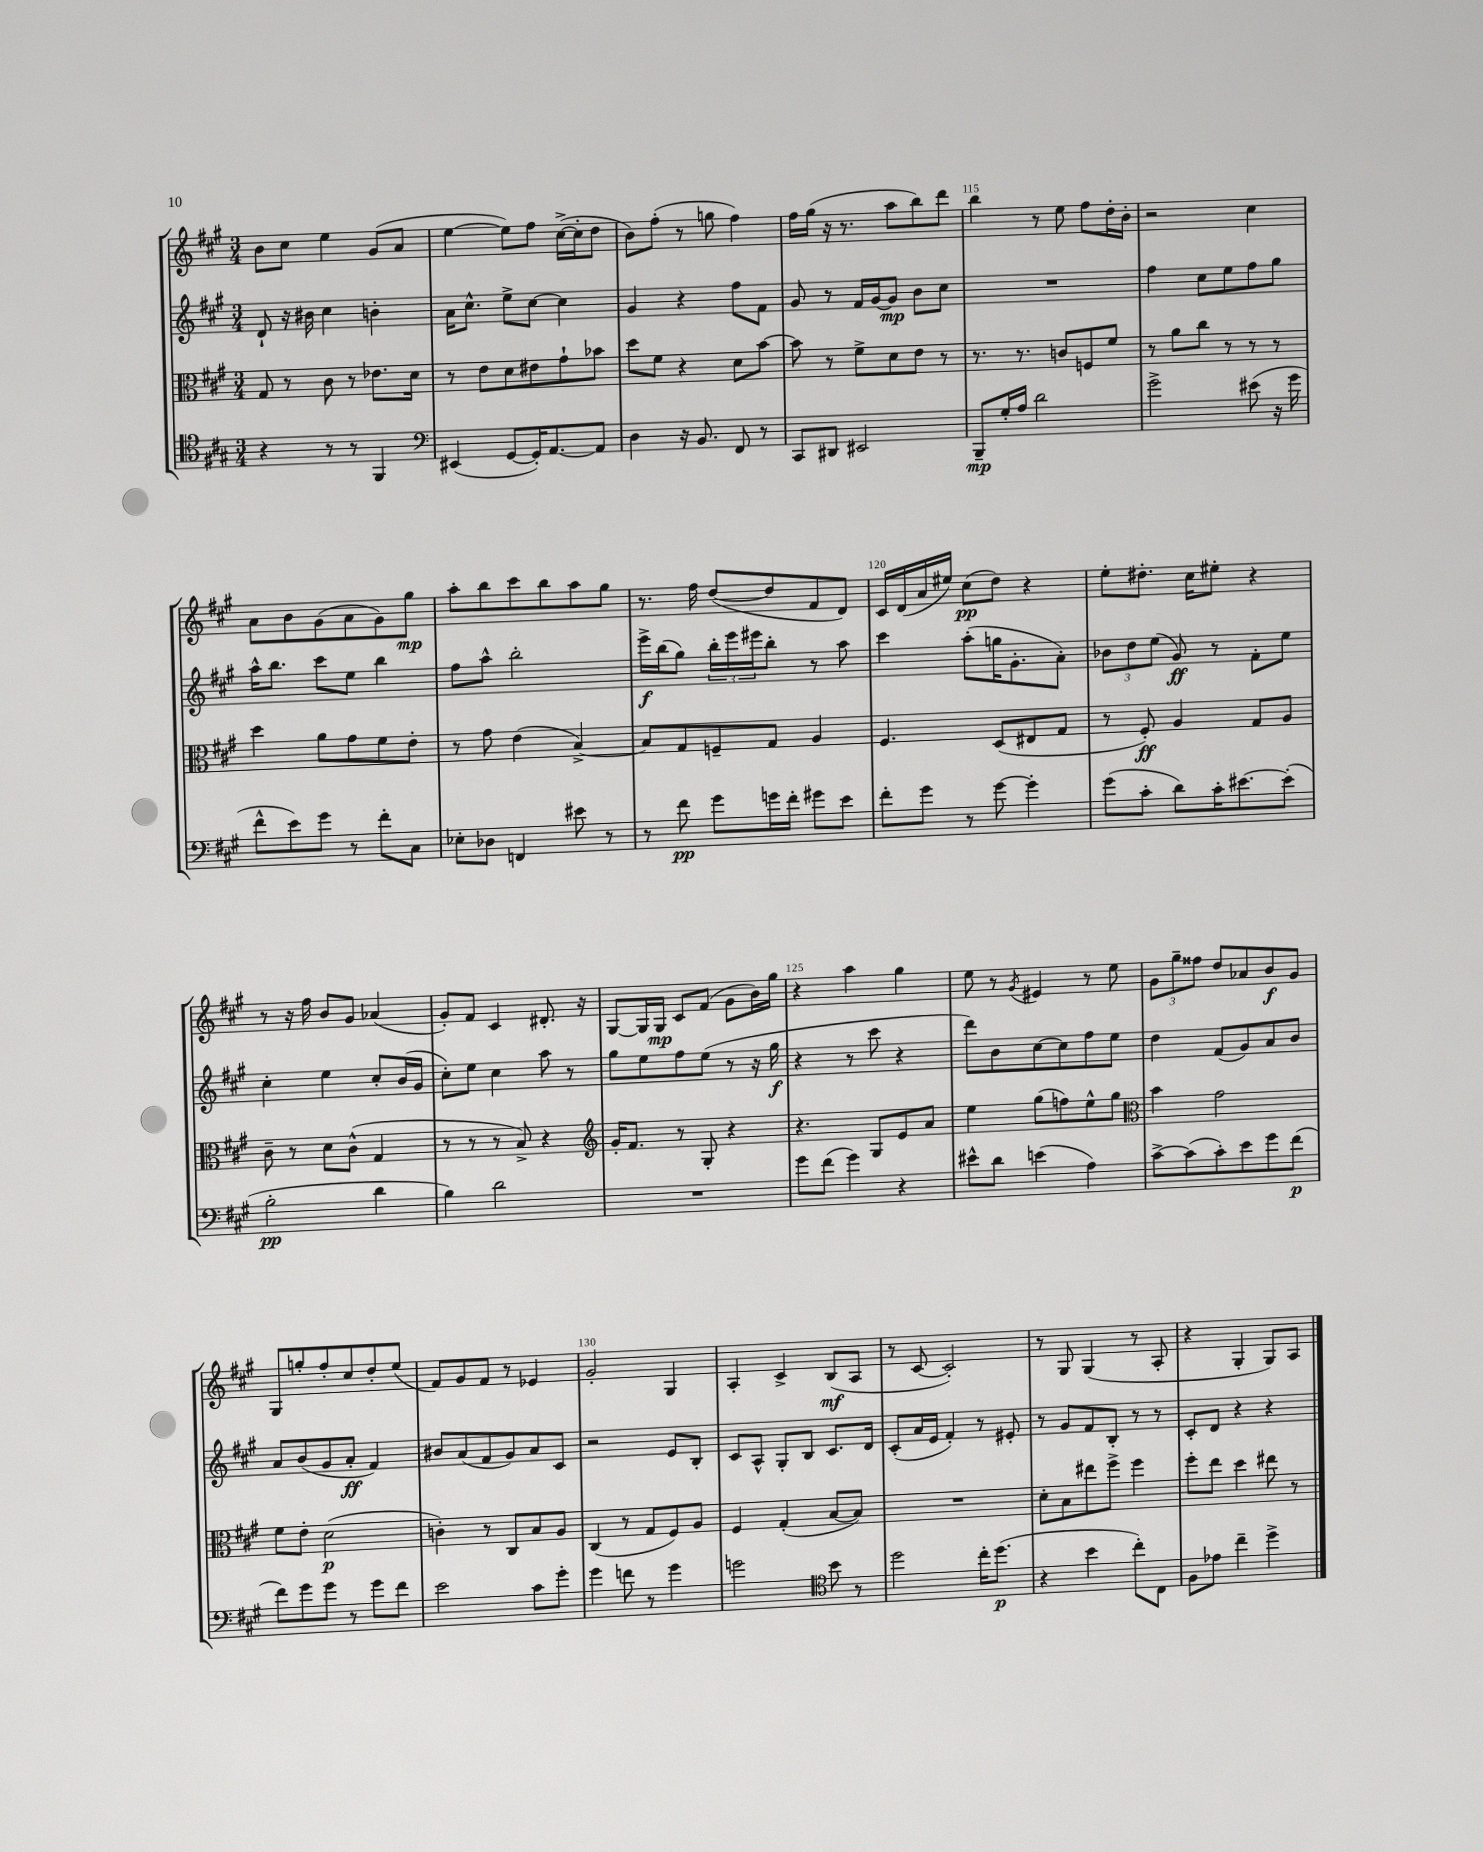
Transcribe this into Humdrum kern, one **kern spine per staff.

**kern	**kern	**kern	**kern
*staff4	*staff3	*staff2	*staff1
*clefC4	*clefC3	*clefG2	*clefG2
*k[f#c#g#]	*k[f#c#g#]	*k[f#c#g#]	*k[f#c#g#]
*M3/4	*M3/4	*M3/4	*M3/4
4r	8G#/	8d`/	8b\L
.	8r	16r	8cc#\J
.	.	16b#\	.
8r	8c#\	4cc#\	4ee\
8r	8r	.	.
4FF#/	8.e-\L	4b'\	(8g#/L
.	.	.	8a/J
.	16d\Jk	.	.
=	=	=	=
*clefF4	*	*	*
(4EE#/	8r	16a\LK	[4ee\
.	.	8.cc#^^\J	.
.	8e\L	.	.
[8GG#/L	8d\	8ee^\L	8ee\]L)
16GG#'/]K)	8e#\	[8cc#\J	8ff#\J
[8.AA/	.	.	.
.	8g#`\	4cc#\]	([16cc#^\LL
.	.	.	16cc#'\]J
8AA/]J	8b-\J	.	8dd\J
=	=	=	=
4D\	8dd\L	4g#/	8b\L)
.	8f#\J	.	(8ff#'\J
16r	4r	4r	8r
8.BB/	.	.	.
.	.	.	8gg\
8FF#/	8d\L	8ff#\L	4ff#\)
8r	[8b\J	8f#\J	.
=	=	=	=
8CC#/L	8b\]	8g#/	16ff#\LL
.	.	.	(16gg#\JJ
8DD#/J	8r	8r	16r
.	.	.	8.r
2EE#/	8f#^\L	16f#/LL	.
.	.	[16g#/J	.
.	8d\	8g#/]J	8aa\L
.	8e\J	8b\L	8bb\)
.	8r	8cc#\J	8ddd\J
=	=	=	=
8BBB~/L	8.r	2.r	4bb\
16G#'/L	.	.	.
16A/JJ	8.r	.	.
2d\	.	.	8r
.	8c/L	.	8ee\
.	8F/	.	8ff#\L
.	8f#/J	.	16dd'\L
.	.	.	16b'\JJ
=	=	=	=
2g#^\	8r	4ff#\	2r
.	8a\L	.	.
.	8cc#\J	8cc#\L	.
.	8r	8ee\	.
(8e#\	8r	8ff#\	4cc#\
16r	8r	8gg#\J	.
16g#\	.	.	.
=	=	=	=
8f#^^\L	4dd\	16aa^^\LK	8a\L
.	.	8.bb\J	.
8e\)	.	.	8b\
8g#\J	8a\L	8ccc#\L	(8g#\
8r	8g#\	8ee\J	8a\
8f#'\L	8f#\	4bb\	8g#\)
8C#\J	8e'\J	.	8gg#\J
=	=	=	=
8E-'\L	8r	8ff#\L	8aa'\L
8D-\J	8g#\	8aa^^\J	8bb\
4FF/	(4e\	2bb'\	8ccc#\
.	.	.	8bb\
8e#\	[4B^/)	.	8aa\
8r	.	.	8gg#\J
=	=	=	=
8r	8B/]L	16eee^\LL	8.r
.	.	(16bb\J	.
8f#\	8G#/	8gg#\J)	.
.	.	.	16ff#\
8g#\L	8F~/	24bb'\LL	([8dd/L
.	.	24eee\	.
.	.	24eee#\J	.
16g\L	8G#/J	8bb'\J	8dd/]
16f#'\JJ	.	.	.
8g#\L	4A/	8r	8f#/
8e\J	.	8aa\	8d/J)
=	=	=	=
8f#'\L	4.F#/	4ccc#\	16c#/LL
.	.	.	(16d/
8g#\J	.	.	16a/
.	.	.	16ee#/JJ)
8r	.	(8aa'\L	(8cc#\L
[8g#\	(8D/L	16gg\K	8dd\J)
.	.	8.g#'\	.
4g#'\]	8E#/	.	4r
.	8G#/J	8a'\J)	.
=	=	=	=
(8g#\L	8r	12b-\L	8ee'\L
.	.	12dd\	.
8c#'\J	8F#'/)	.	8.dd#'\J
.	.	(12ee\J	.
8d\L)	4A/	8g#/)	.
.	.	.	16cc#\LK
16c#'\K	.	8r	8ee#'\J
[8.e#\	.	.	.
.	8G#/L	8f#'\L	4r
(8e#'\]J	8A/J	8ee\J	.
=	=	=	=
2B'\	8c#~\	4cc#'\	8r
.	8r	.	16r
.	.	.	16ff#\
.	8d\L	4ee\	8b/L
.	(8c#^^\J	.	8g#/J
4d\	4G#/	8cc#'/L	(4a-/
.	.	(16b/L	.
.	.	16g#/JJ	.
=	=	=	=
4B\)	8r	8cc#'\L)	8g#'/L)
.	8r	8ee\J	8f#/J
2d\	8r	4cc#\	4c#/
.	8B^/)	.	.
.	4r	8aa\	8.d#'/
.	.	8r	.
.	.	.	16r
=	=	=	=
*	*clefG2	*	*
2.r	16g#'/LK	8gg#\L	[8G#/L
.	8.f#/J	.	.
.	.	8ee\	16G#/]L
.	.	.	16G#/JJ
.	8r	8ff#\	8c#/L
.	8G#'/	(8ee\J	(8f#/J
.	4r	8r	8g#\L
.	.	16r	16b\L)
.	.	16gg#\	16gg#\JJ
=	=	=	=
8g#\L	4.r	4r	4r
(8f#\J	.	.	.
4g#\)	.	8r	4aa\
.	8G#/L	8ccc#\	.
4r	8e/	4r	4gg#\
.	8a/J	.	.
=	=	=	=
8e#^^\L	4ee\	8ddd\L)	8ee\
8d\J	.	8b\	8r
.	.	.	8qg#/
(4e\	(8gg#\L	[8cc#\	4e#/
.	8ff\)	8cc#\]	.
4A\)	8ee^^\	8ff#\	8r
.	8gg#\J	8ee\J	8ee\
=	=	=	=
*	*clefC3	*	*
[8c#^\L	4b\	4dd\	12g#\L
.	.	.	12gg#~\
(8c#\]	.	.	.
.	.	.	12ff##\J
8c#'\)	2g#\	(8f#/L	8dd/L
8e\	.	8g#/)	8a-/
8g#\	.	8a/	8b/
(8f#\J	.	8b/J	8g#/J
=	=	=	=
8f#\L)	8f#\L	8a/L	8G#/L
8g#\	8e'\J	(8b/	8gg'/
8g#\J	(2d\	8g#/	8ff#'/
8r	.	8a'/J	8cc#/
8g#\L	.	4f#/)	8dd'/
8f#\J	.	.	(8ee/J
=	=	=	=
2e\	4c'\)	8b#/L	8f#/L)
.	.	(8a/	8g#/
.	8r	8f#/	8f#/J
.	8C#/L	8g#/)	8r
8c#\L	8B/	8a/	4e-/
8g#'\J	8A/J	8c#/J	.
=	=	=	=
4g#\	(4C#/	2r	2g#'/
8f\	8r	.	.
8r	8G#/L	.	.
4g#\	8F#/)	8e/L	4G#/
.	8A/J	8B'/J	.
=	=	=	=
2g\	4F#/	8c#/L	4A'/
.	.	8A^^/J	.
.	(4G#'/	8G#'/L	4c#^/
.	.	8B/J	.
*clefC4	*	*	*
8b\	[8B/L	8.c#/L	(8B/L
8r	8B/]J)	.	8A/J
.	.	16d/Jk	.
=	=	=	=
2dd\	2.r	(8c#'/L	8r
.	.	16a/L	[8c#/
.	.	16e/JJ	.
.	.	4f#'/)	2c#'/])
16cc#'\LK	.	8r	.
(8.dd\J	.	.	.
.	.	8e#'/	.
=	=	=	=
4r	8d'\L	8r	8r
.	8B\	8g#/L	8G#/
4b\	8ee#\	8f#/	(4G#/
.	8ff#^\J	8B'/J	.
8cc#'\L)	4ff#\	8r	8r
8C#\J	.	8r	8A'/
=	=	=	=
8F#\L	8ff#'\L	8c#'/L	4r
8e-\J	8ee\J	8d/J	.
4cc#~\	4dd\	4r	4G#'/
4dd^\	8ee#\	4r	8G#/L)
.	8r	.	8A/J
==	==	==	==
*-	*-	*-	*-
